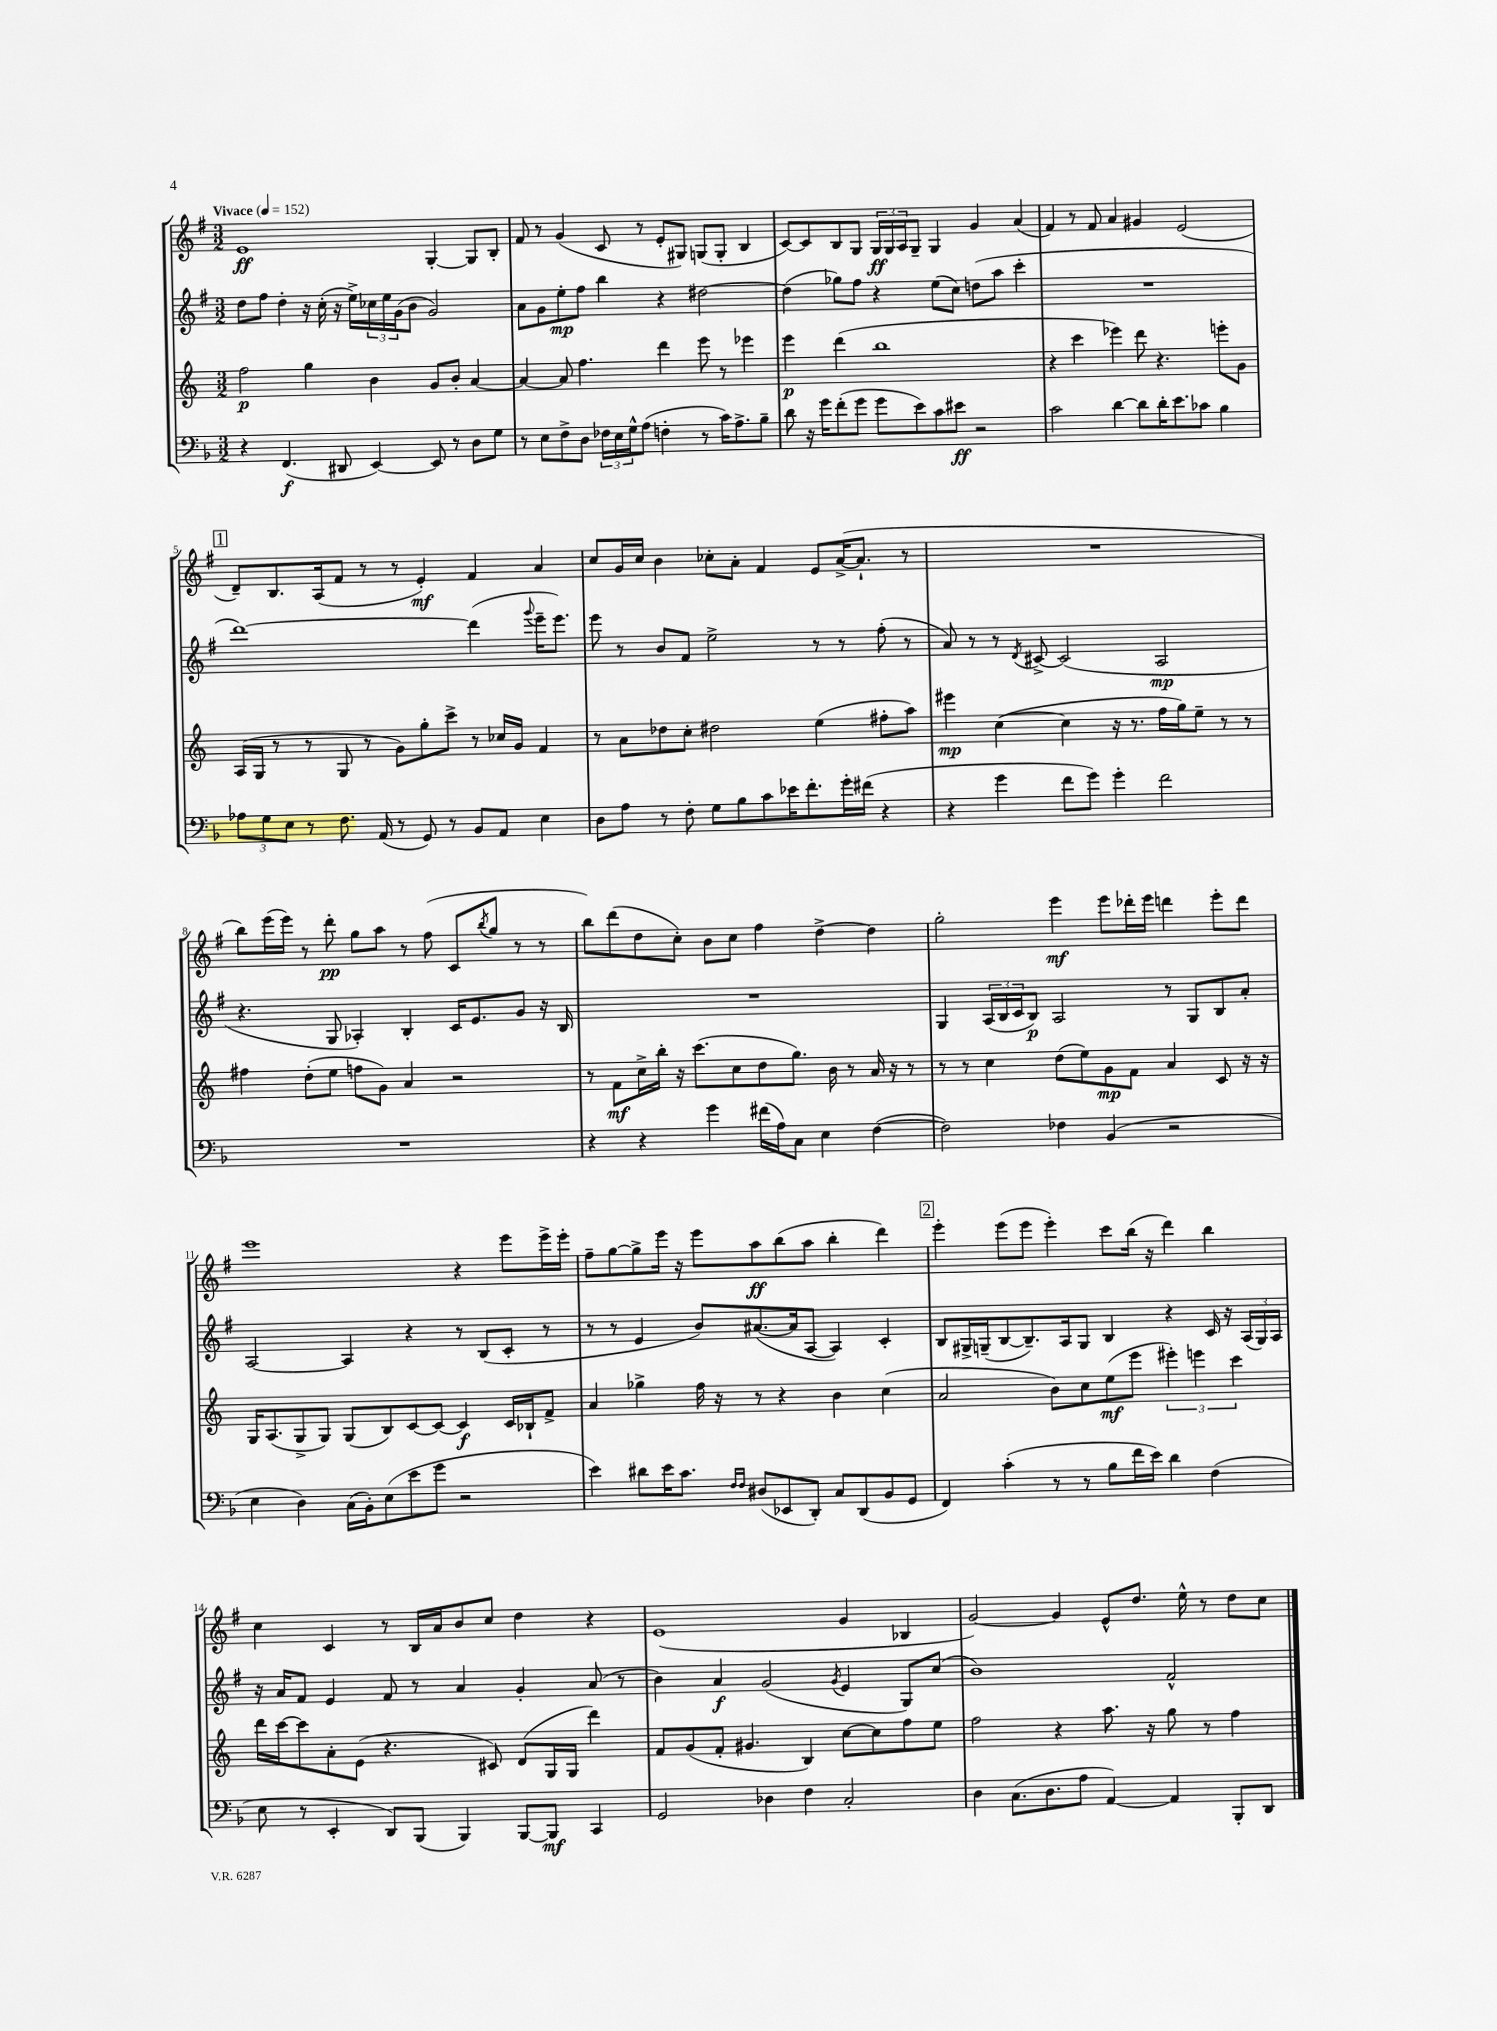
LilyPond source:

<<
\new StaffGroup <<
\new Staff = "s0" {
    \clef treble \key g \major \numericTimeSignature \time 3/2 \tempo "Vivace" 4 = 152
    e'1\ff g4~-. g8 b8-. |
    fis'8 r8 g'4( c'8 r8 e'8-. gis8) g8( g8-. b4 |
    c'8~) c'8 b8 g8 \tuplet 3/2 { g16\ff g16 a16 } g8-- g4 g'4 a'4( |
    fis'4) r8 fis'8 a'4 gis'4 e'2( |
    \mark \markup { \box "1" } d'8--) b8. a16( fis'8 r8 r8 e'4-.\mf) fis'4 a'4 |
    c''8 g'16 c''16 b'4 ces''8-. a'8-. fis'4 e'8 a'16~->( a'8.-! r8 |
    R1. |
    b''8) e'''16( e'''16) r8 d'''8-.\pp g''8 a''8 r8 fis''8( c'8 \acciaccatura { b''8 } g''8 r8 r8 |
    b''8) d'''8( d''8 c''8-.) b'8 c''8 fis''4 d''4~-> d''4 |
    g''2-. e'''4\mf e'''8 des'''16-. e'''16 d'''4 e'''8-. d'''8 |
    e'''1 r4 e'''8 e'''16-> e'''16-. |
    fis''8-- g''8~ g''8-> e'''16 r16 e'''8 a''8\ff b''8( a''8 b''4-. d'''4) |
    \mark \markup { \box "2" } e'''4-. e'''8( e'''8 e'''4-.) c'''8 b''16( r16 d'''4) b''4 |
    c''4 c'4 r8 b16 a'16 b'8 c''8 d''4 r4 |
    e'1( g'4 bes4 |
    g'2~) g'4 e'8-^ d''8. e''16-^ r8 d''8 c''8 \bar "|." |
}
\new Staff = "s1" {
    \clef treble \key g \major \numericTimeSignature \time 3/2
    d''8 fis''8 d''4-. r16 c''16-.( r16 e''16->) \tuplet 3/2 { ces''16 e''16 g'16( } b'8 g'2) |
    a'8 g'8 e''8-.\mp fis''8 b''4 r4 dis''2~ |
    dis''4( ges''8) fis''8 r4 e''8( c''8) d''8( a''8 c'''4-. |
    R1. |
    \mark \markup { \box "1" } d'''1~) d'''4( \appoggiatura { g'''8 } e'''16-- e'''8.) |
    e'''8 r8 b'8 fis'8 e''2-> r8 r8 fis''8-.( r8 |
    a'8) r8 r8 \acciaccatura { d'8 } cis'8~-> cis'2( a2\mp |
    r4. g8 aes4-.) b4-. c'16 e'8. g'8 r16 b16 |
    R1. |
    g4 \tuplet 3/2 { a16( b16 c'16 } b8\p) a2 r8 g8 b8 a'8-. |
    a2~ a4 r4 r8 b8( c'8-. r8 |
    r8 r8 e'4 b'8) ais'8.~( ais'16 a8~ a4) c'4-. |
    \mark \markup { \box "2" } b8 gis16-> g16--( b8~ b8.--) a16 g8 b4 r4 c'16 r16 \tuplet 3/2 { a16( g16) a16 } |
    r16 a'16 fis'8 e'4 fis'8 r8 a'4 g'4-. a'8( r8 |
    b'4) a'4\f g'2( \acciaccatura { g'8 } e'4 g8) c''8( |
    b'1) fis'2-^ \bar "|." |
}
\new Staff = "s2" {
    \clef treble \key c \major \numericTimeSignature \time 3/2
    f''2\p g''4 b'4 g'8 b'8-. a'4~ |
    a'4~ a'8 f''4. d'''4 e'''8 r8 ees'''4 |
    e'''4\p d'''4( b''1 |
    r4 c'''4 ees'''4) d'''8 r4. e'''8-. g'8 |
    \mark \markup { \box "1" } a16( g16 r8 r8 g8 r8 g'8) g''8-. c'''8-> r8 ces''16 g'16 f'4 |
    r8 a'8 des''8 c''8-. dis''2 e''4( fis''8-. a''8) |
    eis'''4\mp c''4~( c''4 r16 r8. f''16 g''16) e''8-- r8 r8 |
    fis''4 d''8-.( e''8 f''8 g'8) a'4 r2 |
    r8 f'8\mf c''16-> b''16-. r16 c'''8.( c''8 d''8 g''8.) b'16 r8 a'16 r16 r8 |
    r8 r8 c''4 d''8( e''8) g'8\mp f'8 a'4 c'8 r16 r16 |
    g16 a8.( g8-> g8) g8( b8) c'8~ c'8~ c'4\f c'16 bes16-! f'8-> |
    a'4 ges''4-> f''16 r16 r8 r4 b'4 c''4( |
    \mark \markup { \box "2" } a'2 b'8) c''8 e''8\mf( e'''8 \tuplet 3/2 { eis'''4-.) e'''4 c'''4 } |
    d'''16 c'''16~ c'''8 a'8-. e'8( r4. cis'8) d'8( g16 g16 d'''4) |
    f'8 g'8( f'8-. gis'4. b4) c''8~ c''8 f''8 e''8 |
    f''2 r4 a''8. r16 g''8 r8 f''4 \bar "|." |
}
\new Staff = "s3" {
    \clef bass \key f \major \numericTimeSignature \time 3/2
    r4 f,4.\f( dis,8 e,4~) e,8 r8 d8 g8 |
    r8 e8 f8-> d8 \tuplet 3/2 { fes16 e16 g16-^ } a8( f4-. r8 c'16) a8.-> bes8-- |
    d'8 r16 g'16 f'8-.( g'8 g'8 e'8) c'8 eis'8\ff r2 |
    c'2 d'4~ d'8 d'16-. e'8. ces'8 bes4 |
    \mark \markup { \box "1" } \tuplet 3/2 { aes8 g8 e8 } r8 f8. a,16( r8 g,8) r8 bes,8 a,8 e4 |
    d8 a8 r8 f8-. g8 bes8 c'8 ees'16 f'8.-. g'16-. fis'16( r4 |
    r4 g'4 f'8 g'8) g'4-. f'2 |
    R1. |
    r4 r4 g'4 fis'16( a16) c8 e4 f4~( |
    f2) fes4 bes,4( r2 |
    e4 d4) c16( bes,16-.) e8( e'8 g'8 r2 |
    e'4) dis'8 e'16 c'8. \grace { f16 f16 } dis8( ees,8 d,8-.) c8 d,8( bes,8 g,8 |
    \mark \markup { \box "2" } f,4) c'4-.( r8 r8 bes8 f'16 e'16) d'4 f4( |
    e8 r8 e,4-. d,8) bes,,8( bes,,4) bes,,8~ bes,,8\mf c,4 |
    g,2 des4 f4 c2-. |
    d4 c8.( d8. a8 a,4~) a,4 bes,,8-. d,8 \bar "|." |
}
>>
>>
